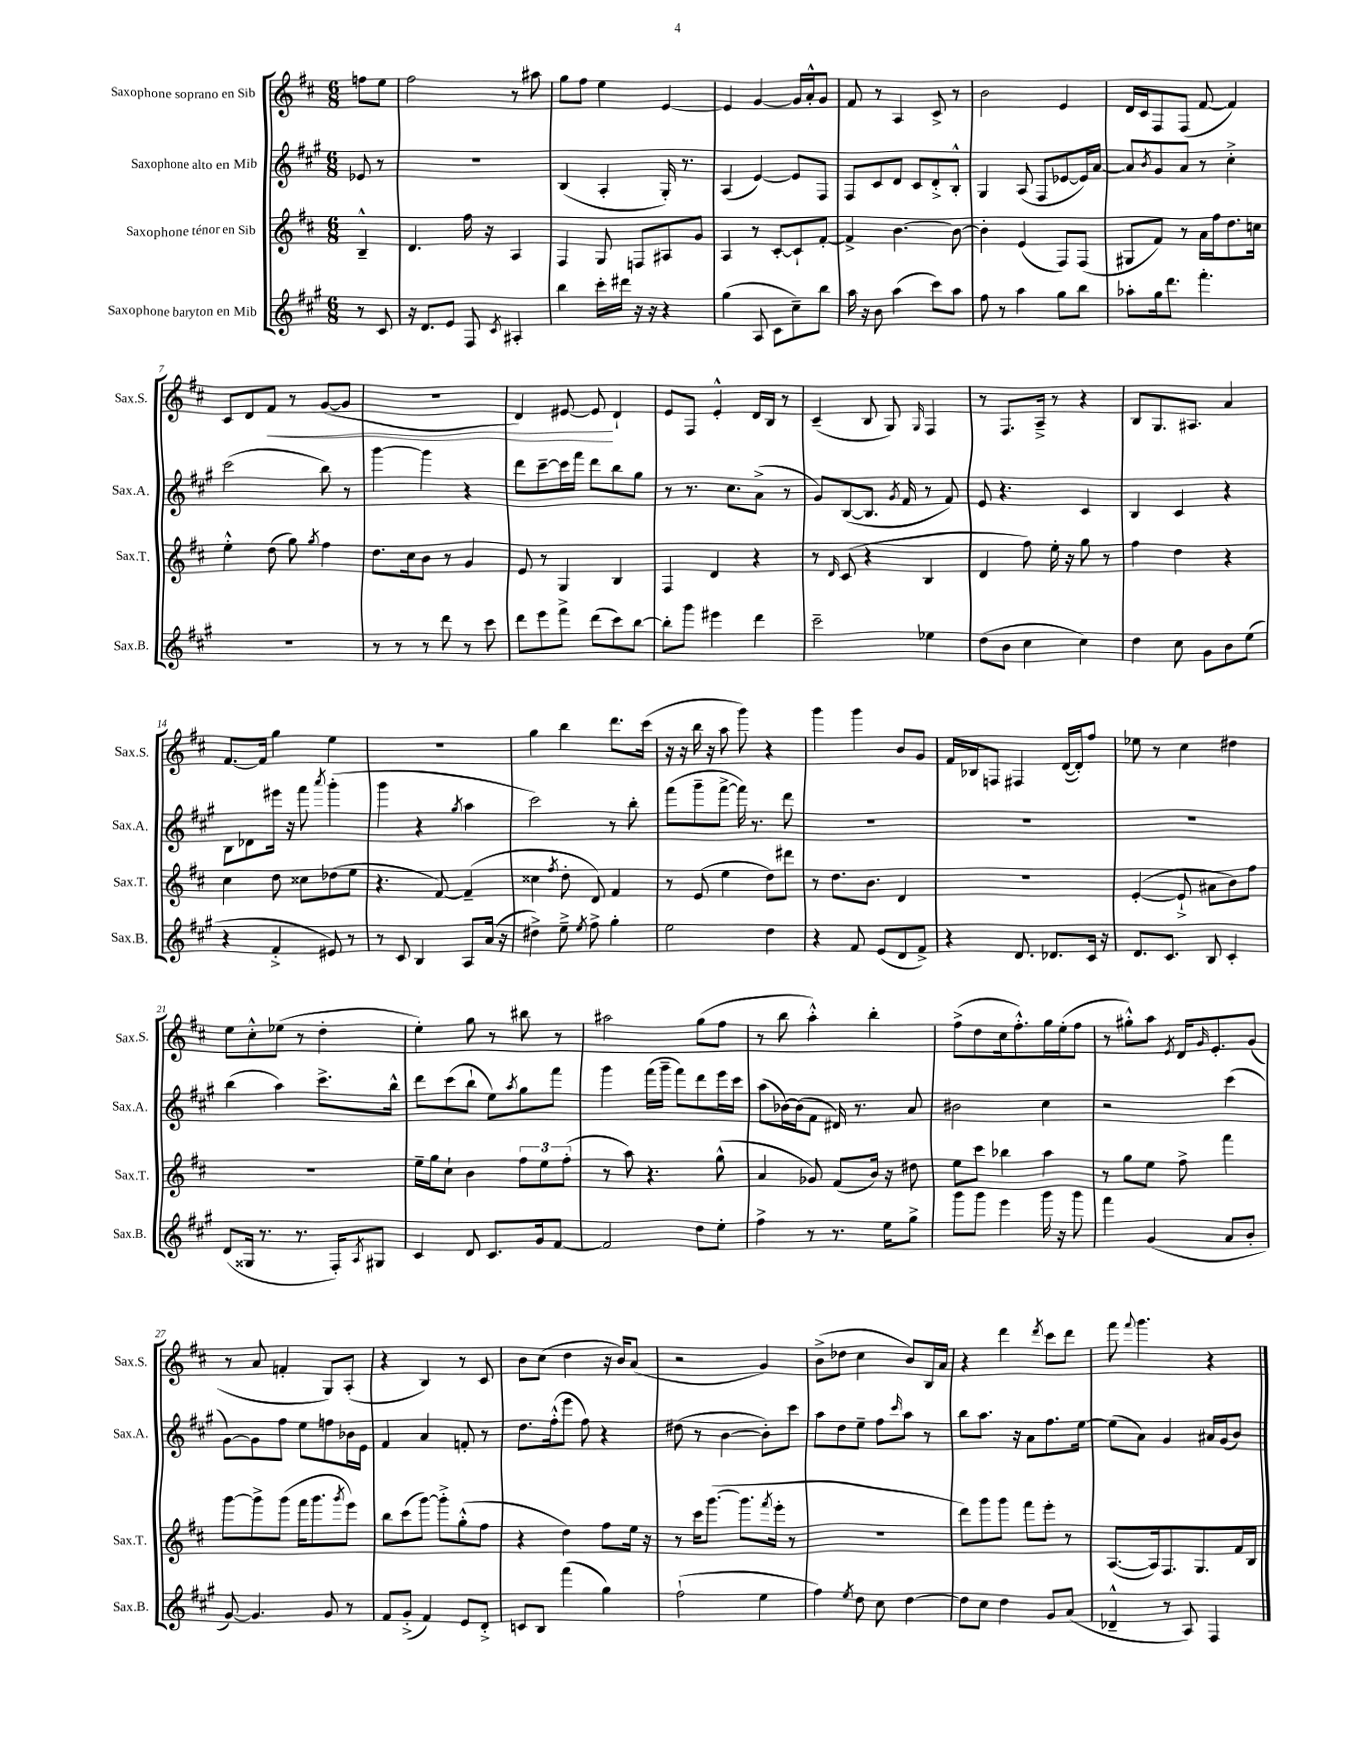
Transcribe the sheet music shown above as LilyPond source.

<<
\new StaffGroup <<
\new Staff = "s0" \with { instrumentName = "Saxophone soprano en Sib" shortInstrumentName = "Sax.S." } {
    \clef treble \key d \major \numericTimeSignature \time 6/8 \partial 4
    f''8 e''8 |
    fis''2 r8 ais''8 |
    g''8 fis''8 e''4 e'4~ |
    e'4 g'4~ g'16 a'16-.-^ g'8 |
    fis'8 r8 a4 cis'8-> r8 |
    b'2 e'4 |
    d'16 cis'16 fis8 fis8( fis'8~ fis'4) |
    cis'8 d'8 fis'8\< r8 g'8~( g'8 |
    R2. |
    d'4) eis'8~ eis'8\! d'4-! |
    e'8 fis8 e'4-.-^ d'16 b16 r8 |
    cis'4--( b8 g8) \grace { g16 } fis4 |
    r8 fis8. a16---> r8 r4 |
    b8 g8. ais8. a'4 |
    fis'8.~ fis'16 g''4 e''4 |
    R2. |
    g''4 b''4 d'''8. cis'''16( |
    r16 r16 b''16 r16 a''8 g'''8) r4 |
    g'''4 g'''4 b'8 g'8 |
    fis'16 bes16 f8 fis4 d'16~( d'16-.) fis''8 |
    ees''8 r8 cis''4 dis''4 |
    e''8 cis''8-.-^ ees''8( r8 d''4-. |
    e''4-.) g''8 r8 bis''8 r8 |
    ais''2 g''8( fis''8 |
    r8 b''8 a''4-.-^) b''4-. |
    fis''8->( d''8 cis''16 fis''8.-.-^) g''16 e''16-.( fis''8 |
    r8 gis''8-.-^) a''8 \acciaccatura { e'8 } d'16 \grace { g'16 } e'8.-. g'8( |
    r8 a'8 f'4-. g8) a8-.( |
    r4 b4) r8 cis'8 |
    b'8 cis''8( d''4 r16 b'16) a'8( |
    r2 g'4) |
    b'8->( des''8 cis''4 b'8) b16 a'16 |
    r4 d'''4 \acciaccatura { d'''8 } cis'''8 d'''8 |
    fis'''8 \appoggiatura { fis'''8 } g'''4. r4 \bar "|." |
}
\new Staff = "s1" \with { instrumentName = "Saxophone alto en Mib" shortInstrumentName = "Sax.A." } {
    \clef treble \key a \major \numericTimeSignature \time 6/8 \partial 4
    ees'8 r8 |
    R2. |
    b4( a4-. gis16-.) r8. |
    a4( e'4~) e'8 fis8 |
    fis8 cis'8 d'8 cis'8 d'8-.-> b8-.-^ |
    gis4 a8( fis8 ees'8~ ees'16) a'16~ |
    a'8 \acciaccatura { b'8 } gis'8 a'8 r8 cis''4-.-> |
    cis'''2( b''8) r8 |
    gis'''4~ gis'''4 r4 |
    d'''8 cis'''8~-- cis'''16 fis'''16 d'''8 b''8 gis''8 |
    r8 r8. cis''8. a'8->( r8 |
    gis'8) b8~( b8. \acciaccatura { gis'8 } fis'16 r8 fis'8) |
    e'8 r4. cis'4 |
    b4 cis'4 r4 |
    b8 des'8 eis'''16 r16 fis'''8 \acciaccatura { a'''8 } gis'''4-.( |
    gis'''4 r4 \acciaccatura { gis''8 } a''4 |
    cis'''2) r8 b''8-. |
    fis'''8( gis'''8-- fis'''8~-> fis'''16) r8. d'''8 |
    R2. |
    R2. |
    R2. |
    b''4( a''4) cis'''8.-> b''16-^ |
    d'''8 cis'''8( b''8-! e''8) \acciaccatura { a''8 } gis''8 fis'''8 |
    gis'''4 fis'''16( gis'''16-- fis'''8) d'''8 e'''16 cis'''16 |
    a''8( bes'16~) bes'16( fis'8 dis'16) r8. a'8 |
    bis'2 cis''4 |
    r2 cis'''4( |
    gis'8~) gis'8 fis''8 e''8 f''8 bes'16 e'16 |
    fis'4 a'4 f'8-. r8 |
    d''8. fis''16-.-^( e'''8 fis''8) r4 |
    dis''8( r8 b'4~ b'8-.) cis'''8 |
    a''8 d''8 e''8-- fis''8 \grace { cis'''16 } a''8 r8 |
    b''8 a''8. r16 a'8 fis''8. e''16~ |
    e''8( a'8) gis'4 ais'16 gis'16( b'8) \bar "|." |
}
\new Staff = "s2" \with { instrumentName = "Saxophone ténor en Sib" shortInstrumentName = "Sax.T." } {
    \clef treble \key d \major \numericTimeSignature \time 6/8 \partial 4
    b4---^ |
    d'4. fis''16 r16 a4 |
    fis4 g8 f8 ais8 g'8 |
    a4 r8 cis'8~-. cis'8-! fis'8~-. |
    fis'4-> b'4.~ b'8~ |
    b'4-. e'4( fis8) fis8( |
    gis8 fis'8) r8 a'16 fis''16 d''8. c''16 |
    e''4-.-^ d''8( g''8) \acciaccatura { g''8 } fis''4 |
    d''8. cis''16 b'8 r8 g'4 |
    e'8 r8 g4 b4 |
    fis4 d'4 r4 |
    r8 \grace { d'16 } cis'8( r4 b4 |
    d'4 fis''8) e''16-. r16 g''8 r8 |
    fis''4 d''4 r4 |
    cis''4 d''8 cisis''8 des''8( e''8 |
    r4. fis'8~) fis'4--( |
    cisis''4 \acciaccatura { fis''8 } d''8-. d'8) fis'4 |
    r8 e'8( e''4 d''8) dis'''8 |
    r8 d''8. b'8. d'4 |
    R2. |
    e'4~-.( e'8-!-> ais'8 b'8) fis''8 |
    R2. |
    e''16-- g''16 cis''8-! b'4 \tuplet 3/2 { fis''8 e''8 fis''8-.( } |
    r8 a''8) r4. g''8-^( |
    a'4 ges'8) fis'8( b'16) r16 dis''8 |
    e''8 cis'''8 bes''4 a''4 |
    r8 g''8 e''8 fis''8-> fis'''4 |
    g'''8~ g'''8-> g'''8( fis'''16 g'''8. \acciaccatura { g'''8 } e'''8) |
    b''8 cis'''8( g'''8~) g'''8-.-> g''8-.-^( fis''8 |
    r4 d''4) fis''8 e''16 r16 |
    r8 cis'''16 g'''8.~( g'''8. \acciaccatura { fis'''8 } e'''16-. r8 |
    R2. |
    d'''8) g'''8 g'''8 fis'''8 e'''8-. r8 |
    a8.~( a16) fis8. g8. fis'16 b16 \bar "|." |
}
\new Staff = "s3" \with { instrumentName = "Saxophone baryton en Mib" shortInstrumentName = "Sax.B." } {
    \clef treble \key a \major \numericTimeSignature \time 6/8 \partial 4
    r8 cis'8 |
    r16 d'8. e'8 fis8 \acciaccatura { cis'8 } ais4-. |
    b''4 cis'''16-. dis'''16 r16 r16 r4 |
    gis''4( a8 cis'8 cis''8--) b''8 |
    a''16 r16 b'8 a''4( cis'''8) a''8 |
    fis''8 r8 a''4 gis''8 b''8 |
    aes''8-. gis''16 d'''8. fis'''4.-. |
    R2. |
    r8 r8 r8 d'''8 r8 cis'''8 |
    d'''8 e'''8 fis'''8-> d'''8( cis'''8) b''8~ |
    b''8-. gis'''8 eis'''4 d'''4 |
    cis'''2-- ees''4 |
    d''8( b'8 cis''4 cis''4) |
    d''4 cis''8 gis'8 b'8 e''8( |
    r4 fis'4-.-> eis'8) r8 |
    r8 cis'8 b4 a8 a'16( r16 |
    dis''4->) e''8---> \acciaccatura { e''8 } fis''8-> gis''4-. |
    e''2 d''4 |
    r4 fis'8 e'8( d'8 fis'8->) |
    r4 d'8. des'8. cis'16 r16 |
    d'8. cis'8. b8 cis'4-. |
    d'8( gisis16 r8. r8. fis16-.) \acciaccatura { a8 } gis8 |
    cis'4 d'8 cis'8. gis'16 fis'8~ |
    fis'2 d''8 e''8-. |
    fis''4-> r8 r8. e''16 gis''8-> |
    gis'''8 gis'''8 e'''4 gis'''16 r16 gis'''8 |
    fis'''4 gis'4( a'8 b'8-. |
    gis'8~) gis'4. gis'8 r8 |
    fis'8 gis'8-.->( fis'4) e'8 d'8-.-> |
    c'8 b8 fis'''4( gis''4) |
    fis''2-!( e''4 |
    fis''4) \acciaccatura { e''8 } d''8 cis''8 d''4~ |
    d''8 cis''8 d''4 gis'8 a'8( |
    des'4---^ r8 a8) fis4 \bar "|." |
}
>>
>>
